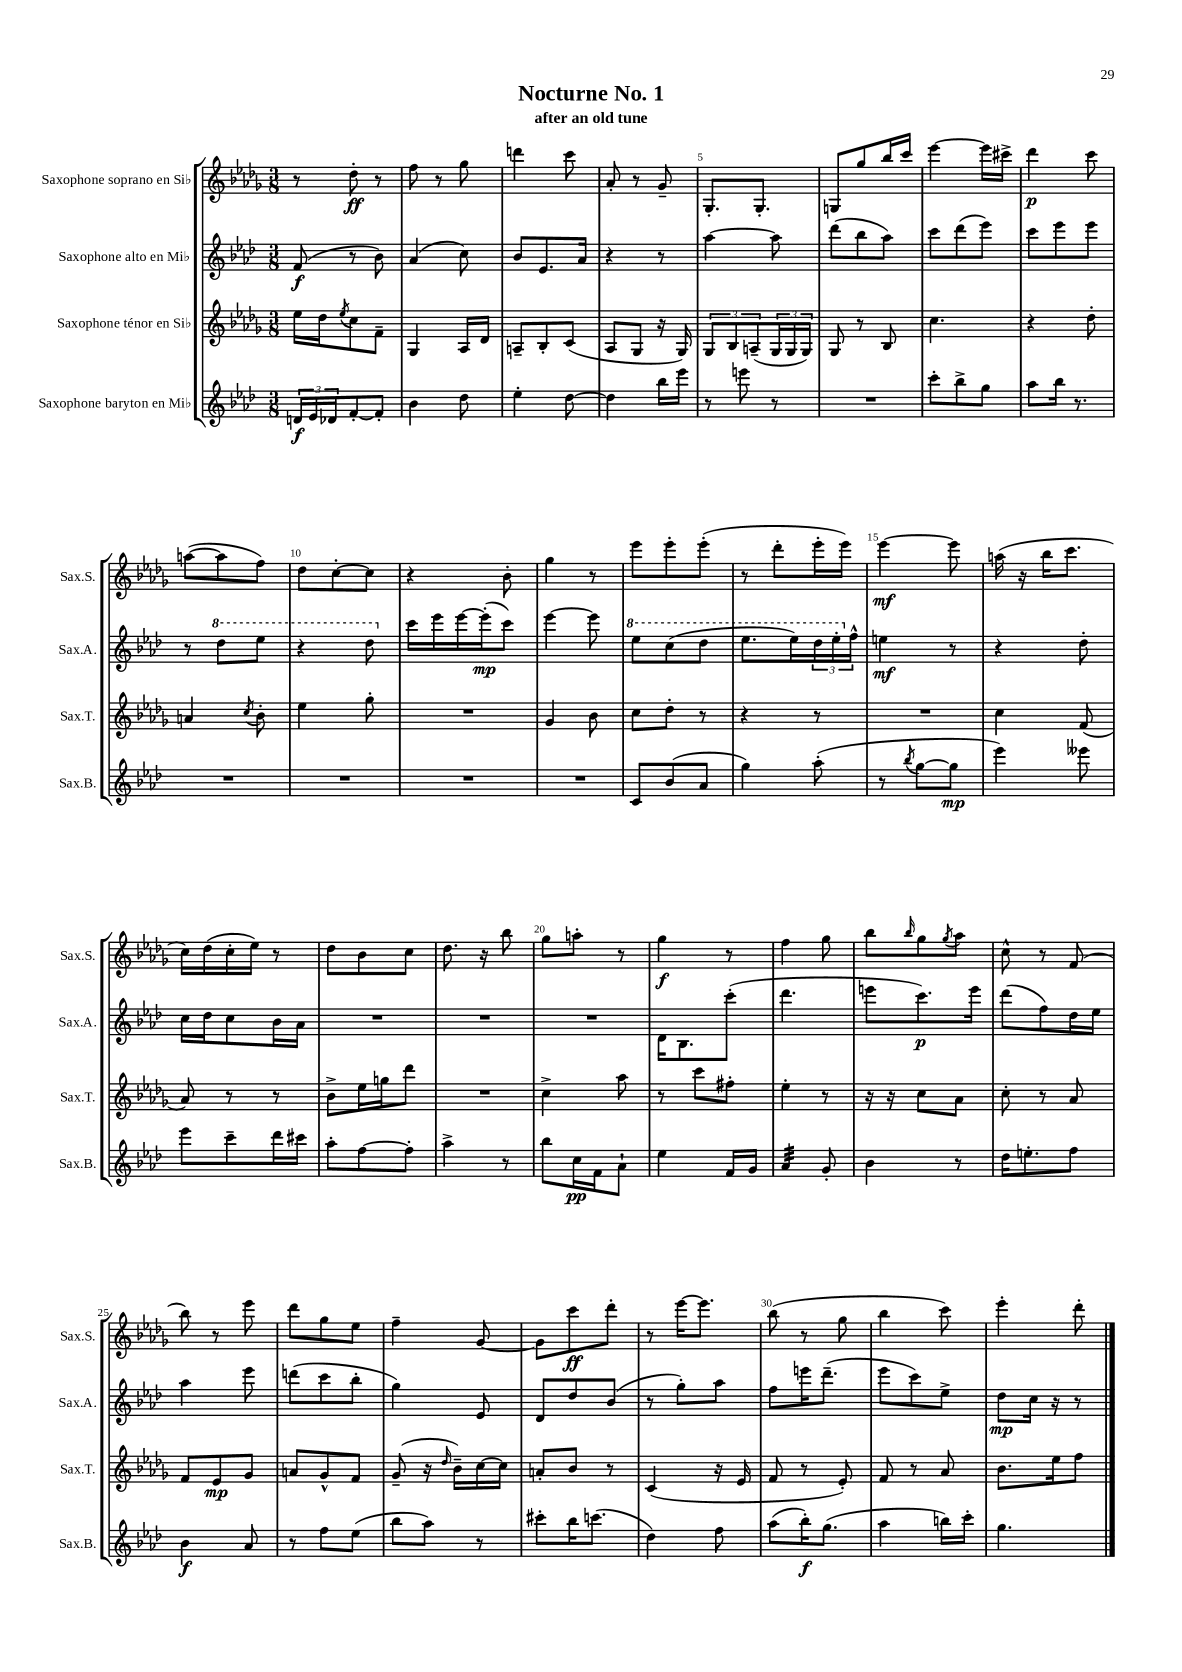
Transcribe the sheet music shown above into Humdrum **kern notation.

**kern	**dynam	**kern	**dynam	**kern	**dynam	**kern	**dynam
*part4	*part4	*part3	*part3	*part2	*part2	*part1	*part1
*staff4	*staff4	*staff3	*staff3	*staff2	*staff2	*staff1	*staff1
*I"Saxophone baryton en Mi♭	*	*I"Saxophone ténor en Si♭	*	*I"Saxophone alto en Mi♭	*	*I"Saxophone soprano en Si♭	*
*I'Sax.B.	*	*I'Sax.T.	*	*I'Sax.A.	*	*I'Sax.S.	*
*clefG2	*	*clefG2	*	*clefG2	*	*clefG2	*
*k[b-e-a-d-]	*	*k[b-e-a-d-g-]	*	*k[b-e-a-d-]	*	*k[b-e-a-d-g-]	*
*M3/8	*	*M3/8	*	*M3/8	*	*M3/8	*
=1	=1	=1	=1	=1	=1	=1	=1
24dn/LL	f	16ee-\LL	.	(8f/	f	8r	.
24e-/	.	.	.	.	.	.	.
.	.	16dd-\J	.	.	.	.	.
24d-X/J	.	.	.	.	.	.	.
.	.	8qee-/	.	.	.	.	.
[8f'/	.	8cc\	.	8r	.	8dd-'\	ff
8f'/J]	.	8f~\J	.	8b-\)	.	8r	.
=2	=2	=2	=2	=2	=2	=2	=2
4b-\	.	4G-/	.	(4a-/	.	8ff\	.
.	.	.	.	.	.	8r	.
8dd-\	.	16A-/LL	.	8cc\)	.	8gg-\	.
.	.	16d-/JJ	.	.	.	.	.
=3	=3	=3	=3	=3	=3	=3	=3
4ee-'\	.	8An~/L	.	8b-/L	.	4dddn\	.
.	.	8B-'/	.	8.e-/	.	.	.
[8dd-\	.	(8c/J	.	.	.	8ccc\	.
.	.	.	.	16a-/Jk	.	.	.
=4	=4	=4	=4	=4	=4	=4	=4
4dd-\]	.	8A-/L	.	4r	.	8a-'/	.
.	.	8G-/J	.	.	.	8r	.
16bb-\LL	.	16r	.	8r	.	8g-~/	.
16eee-\JJ	.	16G-/)	.	.	.	.	.
=5	=5	=5	=5	=5	=5	=5	=5
8r	.	12G-/L	.	[4aa-\	.	8.G-'/L	.
.	.	12B-/	.	.	.	.	.
8eeen\	.	.	.	.	.	.	.
.	.	(12An~/	.	.	.	.	.
.	.	.	.	.	.	8.G-'/J	.
8r	.	24G-/L	.	8aa-\]	.	.	.
.	.	24G-/	.	.	.	.	.
.	.	24G-/JJ)	.	.	.	.	.
=6	=6	=6	=6	=6	=6	=6	=6
4.r	.	8G-/	.	(8ddd-\L	.	8Gn/L	.
.	.	8r	.	8bb-\	.	8gg-/	.
.	.	8B-/	.	8aa-\J)	.	16bb-/L	.
.	.	.	.	.	.	16ccc/JJ	.
=7	=7	=7	=7	=7	=7	=7	=7
8ccc'\L	.	4.cc\	.	8ccc\L	.	[4eee-\	.
8bb-^\	.	.	.	(8ddd-\	.	.	.
8gg\J	.	.	.	8eee-\J)	.	16eee-\LL]	.
.	.	.	.	.	.	16ccc#X^\JJ	.
=8	=8	=8	=8	=8	=8	=8	=8
8aa-\L	.	4r	.	8ccc\L	.	4ddd-\	p
16bb-\Jk	.	.	.	8eee-\	.	.	.
8.r	.	.	.	.	.	.	.
.	.	8dd-'\	.	8eee-\J	.	8ccc\	.
!!LO:LB:g=z
=9	=9	=9	=9	=9	=9	=9	=9
4.r	.	4an/	.	8r	.	([8aan\L	.
*	*	*	*	*8va	*	*	*
.	.	.	.	8ddd-\L	.	8aa\]	.
.	.	8qcc/	.	.	.	.	.
.	.	8b-'\	.	8eee-\J	.	8ff\J)	.
=10	=10	=10	=10	=10	=10	=10	=10
4.r	.	4ee-\	.	4r	.	8dd-\L	.
.	.	.	.	.	.	[8cc'\	.
.	.	8gg-'\	.	8ddd-\	.	8cc\J]	.
=11	=11	=11	=11	=11	=11	=11	=11
*	*	*	*	*X8va	*	*	*
4.r	.	4.r	.	16ccc\LL	.	4r	.
.	.	.	.	16eee-\	.	.	.
.	.	.	.	[16eee-\	.	.	.
.	.	.	.	(16eee-'\J]	mp	.	.
.	.	.	.	8ccc\J)	.	8b-'\	.
=12	=12	=12	=12	=12	=12	=12	=12
4.r	.	4g-/	.	[4eee-\	.	4gg-\	.
.	.	8b-\	.	8eee-\]	.	8r	.
=13	=13	=13	=13	=13	=13	=13	=13
*	*	*	*	*8va	*	*	*
8c/L	.	8cc\L	.	8eee-\L	.	8eee-\L	.
(8b-/	.	8dd-'\J	.	(8ccc\	.	8eee-'\	.
8a-/J	.	8r	.	8ddd-\J	.	(8eee-'\J	.
=14	=14	=14	=14	=14	=14	=14	=14
4gg\)	.	4r	.	8.eee-\L	.	8r	.
.	.	.	.	.	.	8ddd-'\L	.
.	.	.	.	16eee-\L)	.	.	.
(8aa-'\	.	8r	.	24ddd-\	.	16eee-'\L	.
.	.	.	.	24eee-'\	.	.	.
.	.	.	.	.	.	16eee-\JJ)	.
*	*	*	*	*X8va	*	*	*
.	.	.	.	24ff^^\JJ	.	.	.
=15	=15	=15	=15	=15	=15	=15	=15
8r	.	4.r	.	4een\	mf	[4eee-\	mf
8qbb-/	.	.	.	.	.	.	.
[8gg\L	.	.	.	.	.	.	.
8gg\J]	mp	.	.	8r	.	8eee-\]	.
=16	=16	=16	=16	=16	=16	=16	=16
4eee-\)	.	4cc\	.	4r	.	(16aan\	.
.	.	.	.	.	.	16r	.
.	.	.	.	.	.	16bb-\KL	.
.	.	.	.	.	.	8.ccc\J	.
8eee--X\	.	(8f/	.	8dd-'\	.	.	.
!!LO:LB:g=z
=17	=17	=17	=17	=17	=17	=17	=17
8eee-\L	.	8a-/)	.	16cc\LL	.	16cc\LL)	.
.	.	.	.	16dd-\J	.	(16dd-\	.
8ccc~\	.	8r	.	8cc\	.	16cc'\	.
.	.	.	.	.	.	16ee-\JJ)	.
16ddd-\L	.	8r	.	16b-\L	.	8r	.
16ccc#X\JJ	.	.	.	16a-\JJ	.	.	.
=18	=18	=18	=18	=18	=18	=18	=18
8aa-'\L	.	8b-^\L	.	4.r	.	8dd-\L	.
[8ff\	.	16ee-\L	.	.	.	8b-\	.
.	.	16ggn\J	.	.	.	.	.
8ff'\J]	.	8ddd-\J	.	.	.	8cc\J	.
=19	=19	=19	=19	=19	=19	=19	=19
4aa-^\	.	4.r	.	4.r	.	8.dd-\	.
.	.	.	.	.	.	16r	.
8r	.	.	.	.	.	8bb-\	.
=20	=20	=20	=20	=20	=20	=20	=20
8bb-\L	.	4cc^\	.	4.r	.	8gg-\L	.
16cc\L	pp	.	.	.	.	8aan'\J	.
16f\J	.	.	.	.	.	.	.
8a-`\J	.	8aa-\	.	.	.	8r	.
=21	=21	=21	=21	=21	=21	=21	=21
4ee-\	.	8r	.	16d-\KL	.	4gg-\	f
.	.	.	.	8.B-\	.	.	.
.	.	8ccc\L	.	.	.	.	.
16f/LL	.	8ff#X'\J	.	(8ccc'\J	.	8r	.
16g/JJ	.	.	.	.	.	.	.
=22	=22	=22	=22	=22	=22	=22	=22
*tremolo	*	*	*	*	*	*	*
32a-/LLL	.	4ee-'\	.	4.ddd-\	.	4ff\	.
32a-/	.	.	.	.	.	.	.
32a-/	.	.	.	.	.	.	.
32a-/	.	.	.	.	.	.	.
32a-/	.	.	.	.	.	.	.
32a-/	.	.	.	.	.	.	.
32a-/	.	.	.	.	.	.	.
32a-/JJJ	.	.	.	.	.	.	.
*Xtremolo	*	*	*	*	*	*	*
8g'/	.	8r	.	.	.	8gg-\	.
=23	=23	=23	=23	=23	=23	=23	=23
4b-\	.	16r	.	8eeen\L	.	8bb-\L	.
.	.	16r	.	.	.	.	.
.	.	.	.	.	.	16qqbb-/	.
.	.	8cc\L	.	8.ccc\)	p	8gg-\	.
.	.	.	.	.	.	8qgg-/	.
8r	.	8a-\J	.	.	.	8aa-\J	.
.	.	.	.	16eee\Jk	.	.	.
=24	=24	=24	=24	=24	=24	=24	=24
16dd-\KL	.	8cc'\	.	(8ddd-\L	.	8cc^^\	.
8.een'\	.	.	.	.	.	.	.
.	.	8r	.	8ff\)	.	8r	.
8ff\J	.	8a-/	.	16dd-\L	.	(8f/	.
.	.	.	.	16ee-\JJ	.	.	.
!!LO:LB:g=z
=25	=25	=25	=25	=25	=25	=25	=25
4b-\	f	8f/L	.	4aa-\	.	8bb-\)	.
.	.	8e-/	mp	.	.	8r	.
8a-/	.	8g-/J	.	8eee-\	.	8eee-\	.
=26	=26	=26	=26	=26	=26	=26	=26
8r	.	8an/L	.	(8dddn\L	.	8ddd-\L	.
8ff\L	.	8g-^^/	.	8ccc\	.	8gg-\	.
(8ee-\J	.	8f/J	.	8bb-'\J	.	8ee-\J	.
=27	=27	=27	=27	=27	=27	=27	=27
8bb-\L	.	(8g-~/	.	4gg\)	.	4ff~\	.
8aa-\J)	.	16r	.	.	.	.	.
.	.	16qqdd-/	.	.	.	.	.
.	.	16b-~\LL)	.	.	.	.	.
8r	.	[16cc\	.	8e-/	.	[8g-/	.
.	.	16cc\JJ]	.	.	.	.	.
=28	=28	=28	=28	=28	=28	=28	=28
8ccc#X'\L	.	8an'/L	.	8d-/L	.	8g-\L]	.
16bb-\K	.	8b-/J	.	8dd-/	.	8ccc\	ff
(8.cccn\J	.	.	.	.	.	.	.
.	.	8r	.	(8b-/J	.	8ddd-'\J	.
=29	=29	=29	=29	=29	=29	=29	=29
4dd-\)	.	(4c/	.	8r	.	8r	.
.	.	.	.	8gg'\L)	.	[16eee-\KL	.
.	.	.	.	.	.	8.eee-\J]	.
8ff\	.	16r	.	8aa-\J	.	.	.
.	.	16e-/	.	.	.	.	.
=30	=30	=30	=30	=30	=30	=30	=30
(8aa-\L	.	8f/	.	8ff\L	.	(8bb-\	.
16bb-'\K)	f	8r	.	16eeen\K	.	8r	.
(8.gg\J	.	.	.	(8.ddd-~\J	.	.	.
.	.	8e-'/)	.	.	.	8gg-\	.
=31	=31	=31	=31	=31	=31	=31	=31
4aa-\	.	8f/	.	8eee-\L	.	4bb-\	.
.	.	8r	.	8ccc\)	.	.	.
16bbn\LL)	.	8a-/	.	8ee-^\J	.	8ccc\)	.
16ccc'\JJ	.	.	.	.	.	.	.
=32	=32	=32	=32	=32	=32	=32	=32
4.gg\	.	8.b-\L	.	8dd-\L	mp	4eee-'\	.
.	.	.	.	16cc\Jk	.	.	.
.	.	16ee-\k	.	16r	.	.	.
.	.	8ff\J	.	8r	.	8ddd-'\	.
==	==	==	==	==	==	==	==
*-	*-	*-	*-	*-	*-	*-	*-
